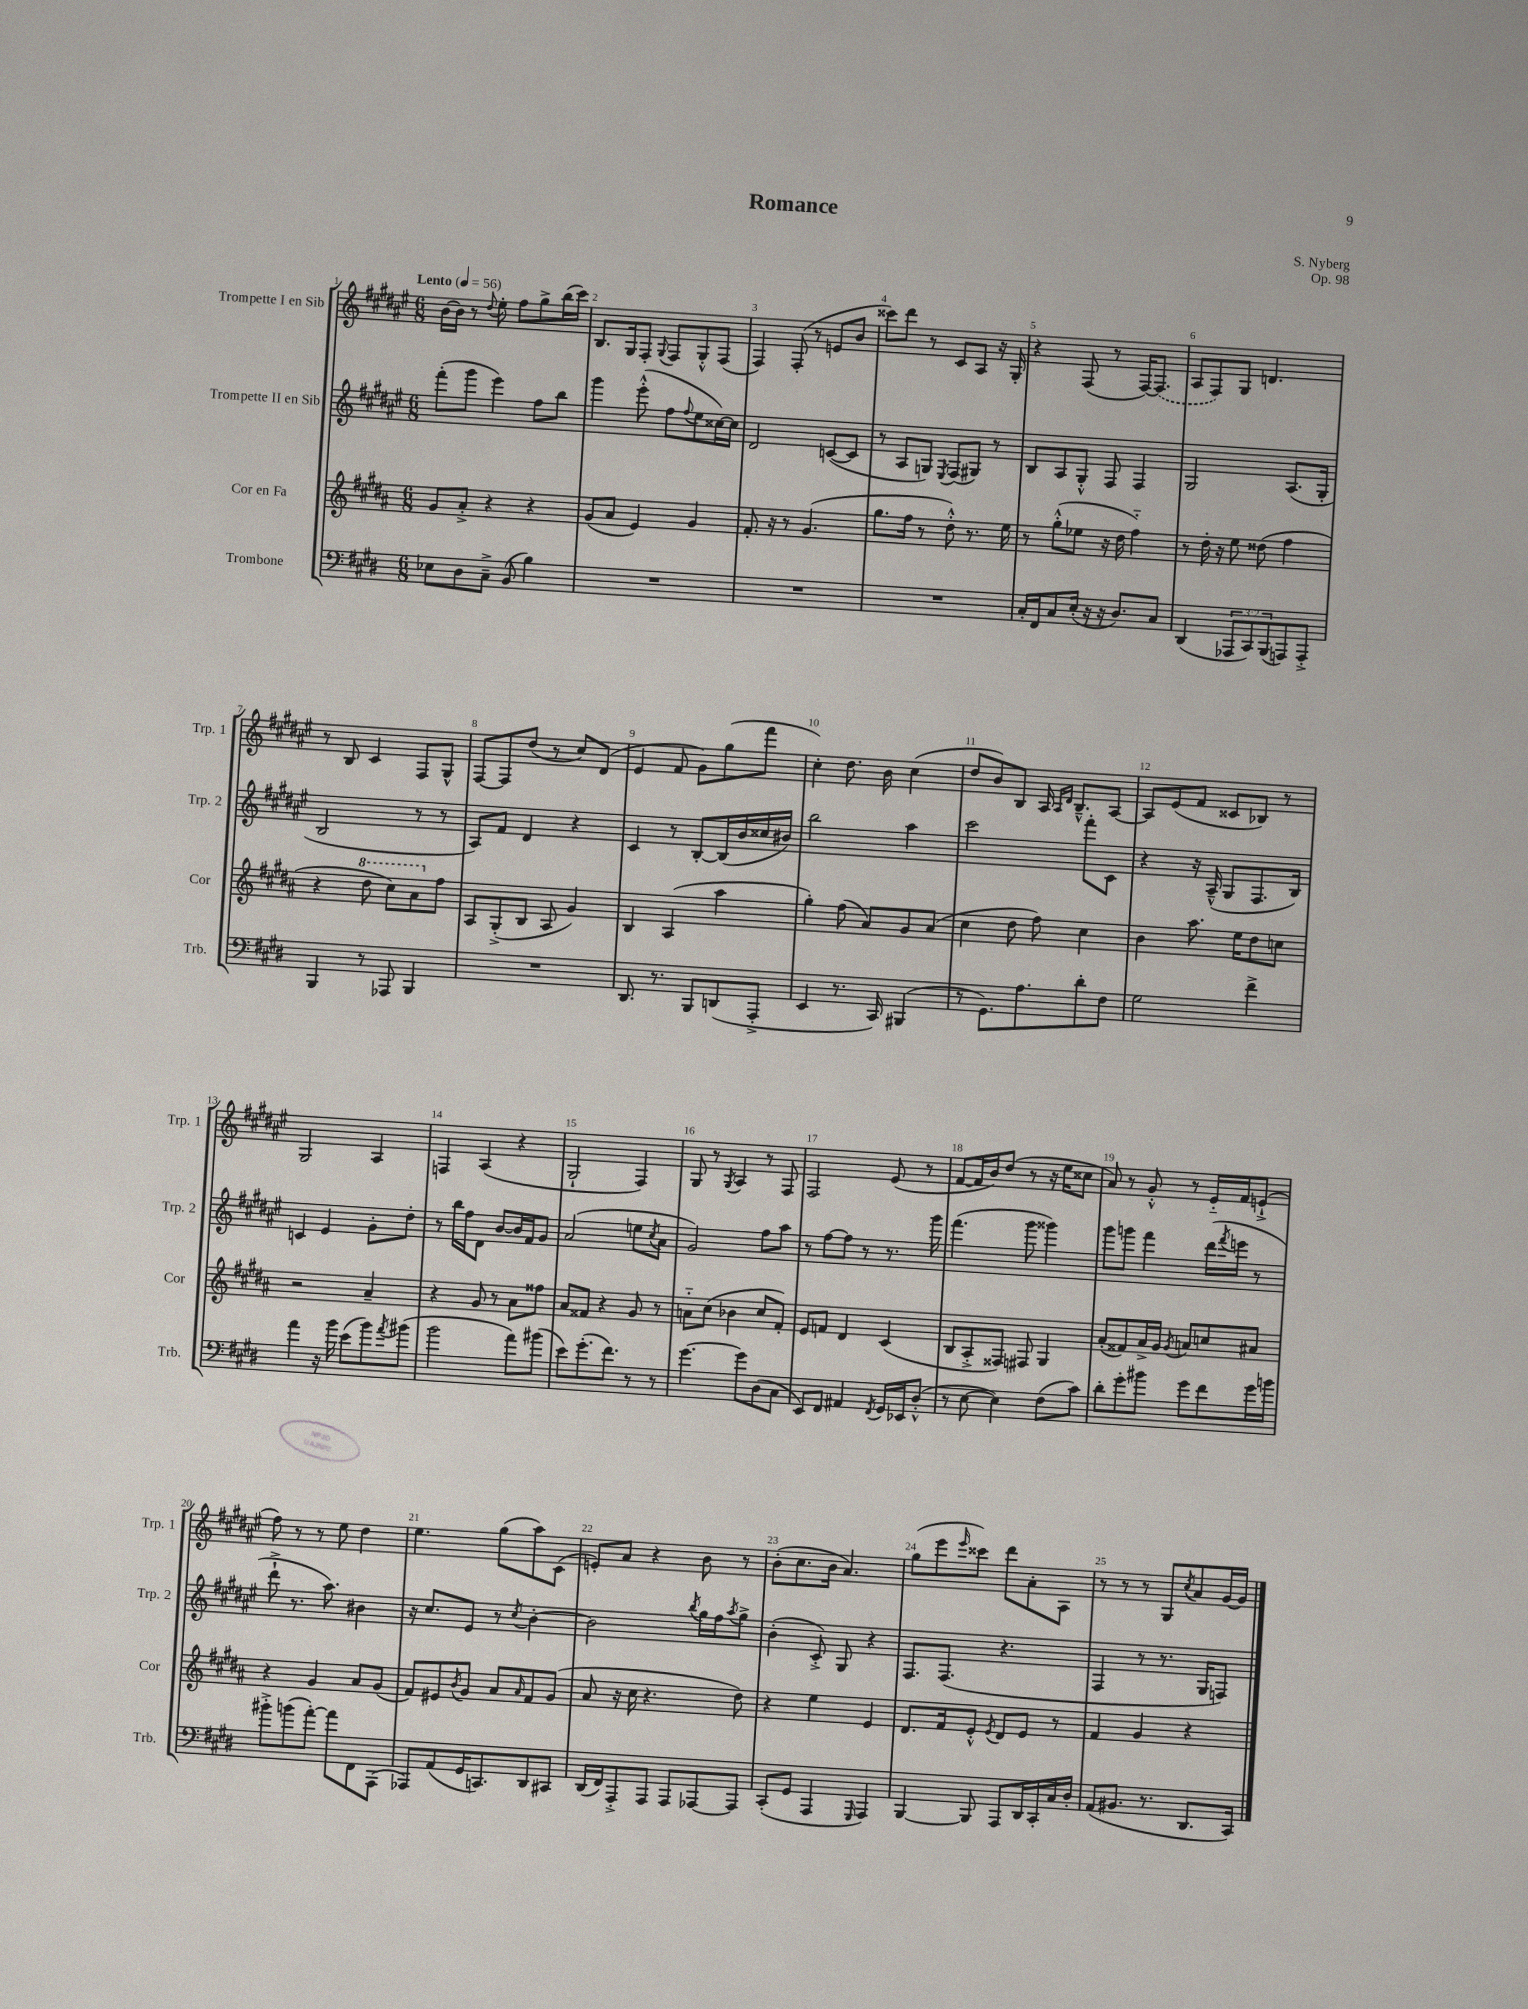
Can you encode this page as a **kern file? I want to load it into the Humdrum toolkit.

**kern	**kern	**kern	**kern
*staff4	*staff3	*staff2	*staff1
*clefF4	*clefG2	*clefG2	*clefG2
*k[f#c#g#d#]	*k[f#c#g#d#a#]	*k[f#c#g#d#a#e#]	*k[f#c#g#d#a#e#]
*M6/8	*M6/8	*M6/8	*M6/8
*MM56	*MM56	*MM56	*MM56
8E-	8g#	(8fff#'	[16b
.	.	.	16b]
8D#	8a#'^	8ggg#	8r
.	.	.	8qqdd#
8C#~^	4r	4eee#)	8ee#'
(8BB	.	.	8ff#
4B)	4r	8ff#	8gg#^
.	.	8bb	(16bb
.	.	.	16ccc#)
=	=	=	=
2.r	(8g#	4ggg#	8.B
.	8a#	.	.
.	.	.	16G#
.	4e)	(8eee#'^^	8F#'
.	.	.	8qqG#
.	.	8ff#	8F#
.	.	8qqff#	.
.	4g#	8ee#	8G#'^^
.	.	[16cc##)	(8F#
.	.	16cc##]	.
=	=	=	=
2.r	8.f#'	2d#	4F#)
.	16r	.	.
.	8r	.	(8F#'
.	(4.g#	.	8r
.	.	([8c	8e
.	.	8c]	8b
=	=	=	=
2.r	8.gg#	8r	8ccc##)
.	.	8A#	8ddd#
.	16ff#	.	.
.	8r	8G)	8r
.	.	8qE#	.
.	8dd#'^^)	(8F#	8c#
.	8.r	8G#)	8A#
.	.	8r	16r
.	16ee	.	16G#'
=	=	=	=
16C#'	8r	8B	4r
16FF#	.	.	.
8C#	(8gg#'^^	8A#	.
(16E'	8ee-	8G#'^^	(8F#
16r	.	.	.
16r	16r	8F#	8r
8.D#)	16dd#	.	.
.	4ff#'~)	4F#	[16F#)
.	.	.	(8.F#]
8C#	.	.	.
=	=	=	=
(4DD#	8r	2G#	8A#
.	16dd#'	.	8F#)
.	16r	.	.
12AAA-	8ee	.	8G#
12CC#)	.	.	.
.	(8dd##	.	4.d
(12BBB	.	.	.
8AAA)	4ff#	(8.A#	.
8AAA'^	.	.	.
.	.	16G#'	.
=	=	=	=
4BBB	4r	2B	8r
.	.	.	8B
8r	8ddd#	.	4c#
8AAA-	8ccc#)	.	.
4BBB	8aa#	8r	8F#
.	8ff#	8r	8G#^^
=	=	=	=
2.r	8A#	8A#)	[8F#
.	(8G#'^	8f#	8F#]
.	8B	4d#	(8dd#
.	8A#	.	8r
.	4g#)	4r	8cc#)
.	.	.	(8d#
=	=	=	=
8.DD#	4B	4c#	4e#
8.r	.	.	.
.	(4A#	8r	8f#
8BBB	.	[8B'	8g#)
(8DD	4aa#	(16B]	(8gg#
.	.	16b	.
8AAA'^	.	16cc##	8fff#
.	.	16b#)	.
=	=	=	=
4EE	4gg#')	2bb	4cc#')
8.r	(8ff#	.	8.dd#
.	8a#)	.	.
16CC#)	.	.	16b
(4BBB#	8g#	4aa#	(4cc#
.	(8a#	.	.
=	=	=	=
8r	4cc#	2ccc#	8dd#
8.GG#)	.	.	8b)
.	8dd#	.	8B
8.A	.	.	.
.	8ff#)	.	16A#
.	.	.	16qqA#
.	.	.	16qqd#
.	.	.	8.B~^^
8d#'	4cc#	8fff#'	.
8F#	.	8c#	[8A#
=	=	=	=
2G#	4b	4r	8A#]
.	.	.	(8e#
.	8.aa#	16r	8f#
.	.	(16A#~^^	.
.	.	8G#	8c##
.	16ee	.	.
4f#^	8dd#	8.F#	8B-)
.	8cc	.	8r
.	.	16B)	.
=	=	=	=
4a	2r	4c	2G#
16r	.	4e#	.
16b	.	.	.
(8e	.	.	.
8b)	4a#~	8g#'	4A#
8qa	.	.	.
(8b#	.	8dd#'	.
=	=	=	=
2b	4r	8r	4F
.	.	16bb	.
.	.	16ff#	.
.	8g#	8d#	(4A#
.	8r	[8b	.
8a)	8a#	16b]	4r
.	.	16f#	.
(8b#	8ff##	8g#	.
=	=	=	=
8e)	8a#	(2a#	2G#`
(8.g#'	8f##	.	.
.	4r	.	.
8.f#)	.	.	.
8r	8g#	8ee	4F#)
.	.	8qcc#	.
8r	8r	8a#	.
=	=	=	=
[4.g#	8a'~	2g#)	8G#
.	(8cc#	.	8r
.	.	.	8qG#
.	4b-	.	4A#
8g#]	.	.	.
(8D#	8cc#	8ff#	8r
8C#	8f#')	8aa#	8F#
=	=	=	=
8EE)	8e	8r	2F#
8FF#	8f	[8ff#	.
4AA#	4d#	8ff#]	.
.	.	8r	.
8qFF#	.	.	.
16GG#	(4c#	8.r	(8e#
16EE-	.	.	.
(8D#'^^	.	.	8r
.	.	16ggg#	.
=	=	=	=
8r	8B	(4.fff#	[8f#
[8E	8A#'^	.	16f#]
.	.	.	16b)
4E])	8F##)	.	(8dd#
.	8F#	8ggg#	8r
(8F#	4G#	4ggg##)	16r
.	.	.	16ee#
8c#)	.	.	8cc##
=	=	=	=
8d#'	(8a#'	8ggg#	8a#)
8g#'	8f##)	8ggg	8r
8b#	16a#^	4fff#	8g#'^^
.	16g#	.	.
.	8qg#	.	.
8g#	8a	.	8r
8f#	8cc	(16ddd#	16e#'~
.	.	8qfff#	.
.	.	16eee	16f#
16g#	8a#	8r	(8e`^
16b	.	.	.
=	=	=	=
8b#'^	4r	8ddd#`^	8ff#)
(8b	.	8.r	8r
[8a')	4g#	.	8r
.	.	8.aa#)	.
8a]	.	.	8ee#
8FF#	8a#	4b#	4dd#
(8AAA	(8g#	.	.
=	=	=	=
8AAA-)	8f#)	16r	4.ee#
.	.	8.cc#	.
(8AA	8e#	.	.
.	8qb	.	.
16GG#	8g#	8e#	.
8.CC)	.	.	.
.	8a#	8r	(8gg#
.	16qqa#	8qcc#	.
8DD#	8f#	[4b'	8aa#)
8CC#	(8g#	.	(8c#
=	=	=	=
(16DD#	8a#	2b]	8e')
16FF#)	.	.	.
8AAA'^	16r	.	8a#
.	16cc#	.	.
8AAA	4.r	.	4r
8AAA	.	.	.
.	.	8qbb	.
[8AAA-	.	16gg#	8b
.	.	16ff#	.
.	.	8qaa#	.
8AAA-]	8dd#)	8gg#^	8r
=	=	=	=
(8CC#'	4r	(4b'	(8b'
8GG#	.	.	8.cc#
4AAA	4ee	8c#'^)	.
.	.	.	16b
.	.	8G#	4.a#)
16qqGGG#	.	.	.
4AAA)	4e	4r	.
=	=	=	=
[4BBB	8.d#	8.F#	(8gg#
.	.	.	8eee#
.	16f#	(8.F#	.
.	.	.	16qqeee#
8BBB]	8e'^^	.	8ccc##)
.	8qe	.	.
8AAA	8d#	4.r	8ddd#
16DD#	8e	.	8a#'
16CC#'	.	.	.
16C#	8r	.	8A#
16D#'	.	.	.
=	=	=	=
(8AA	4f#	4F#	8r
8.BB#	.	.	8r
.	4g#	8r	8r
8.r	.	.	.
.	.	8.r	8G#
.	.	.	8qcc#
8.DD#	4r	.	8a#
.	.	16G#	.
.	.	8F)	[16g#
16CC#)	.	.	16g#]
==	==	==	==
*-	*-	*-	*-
